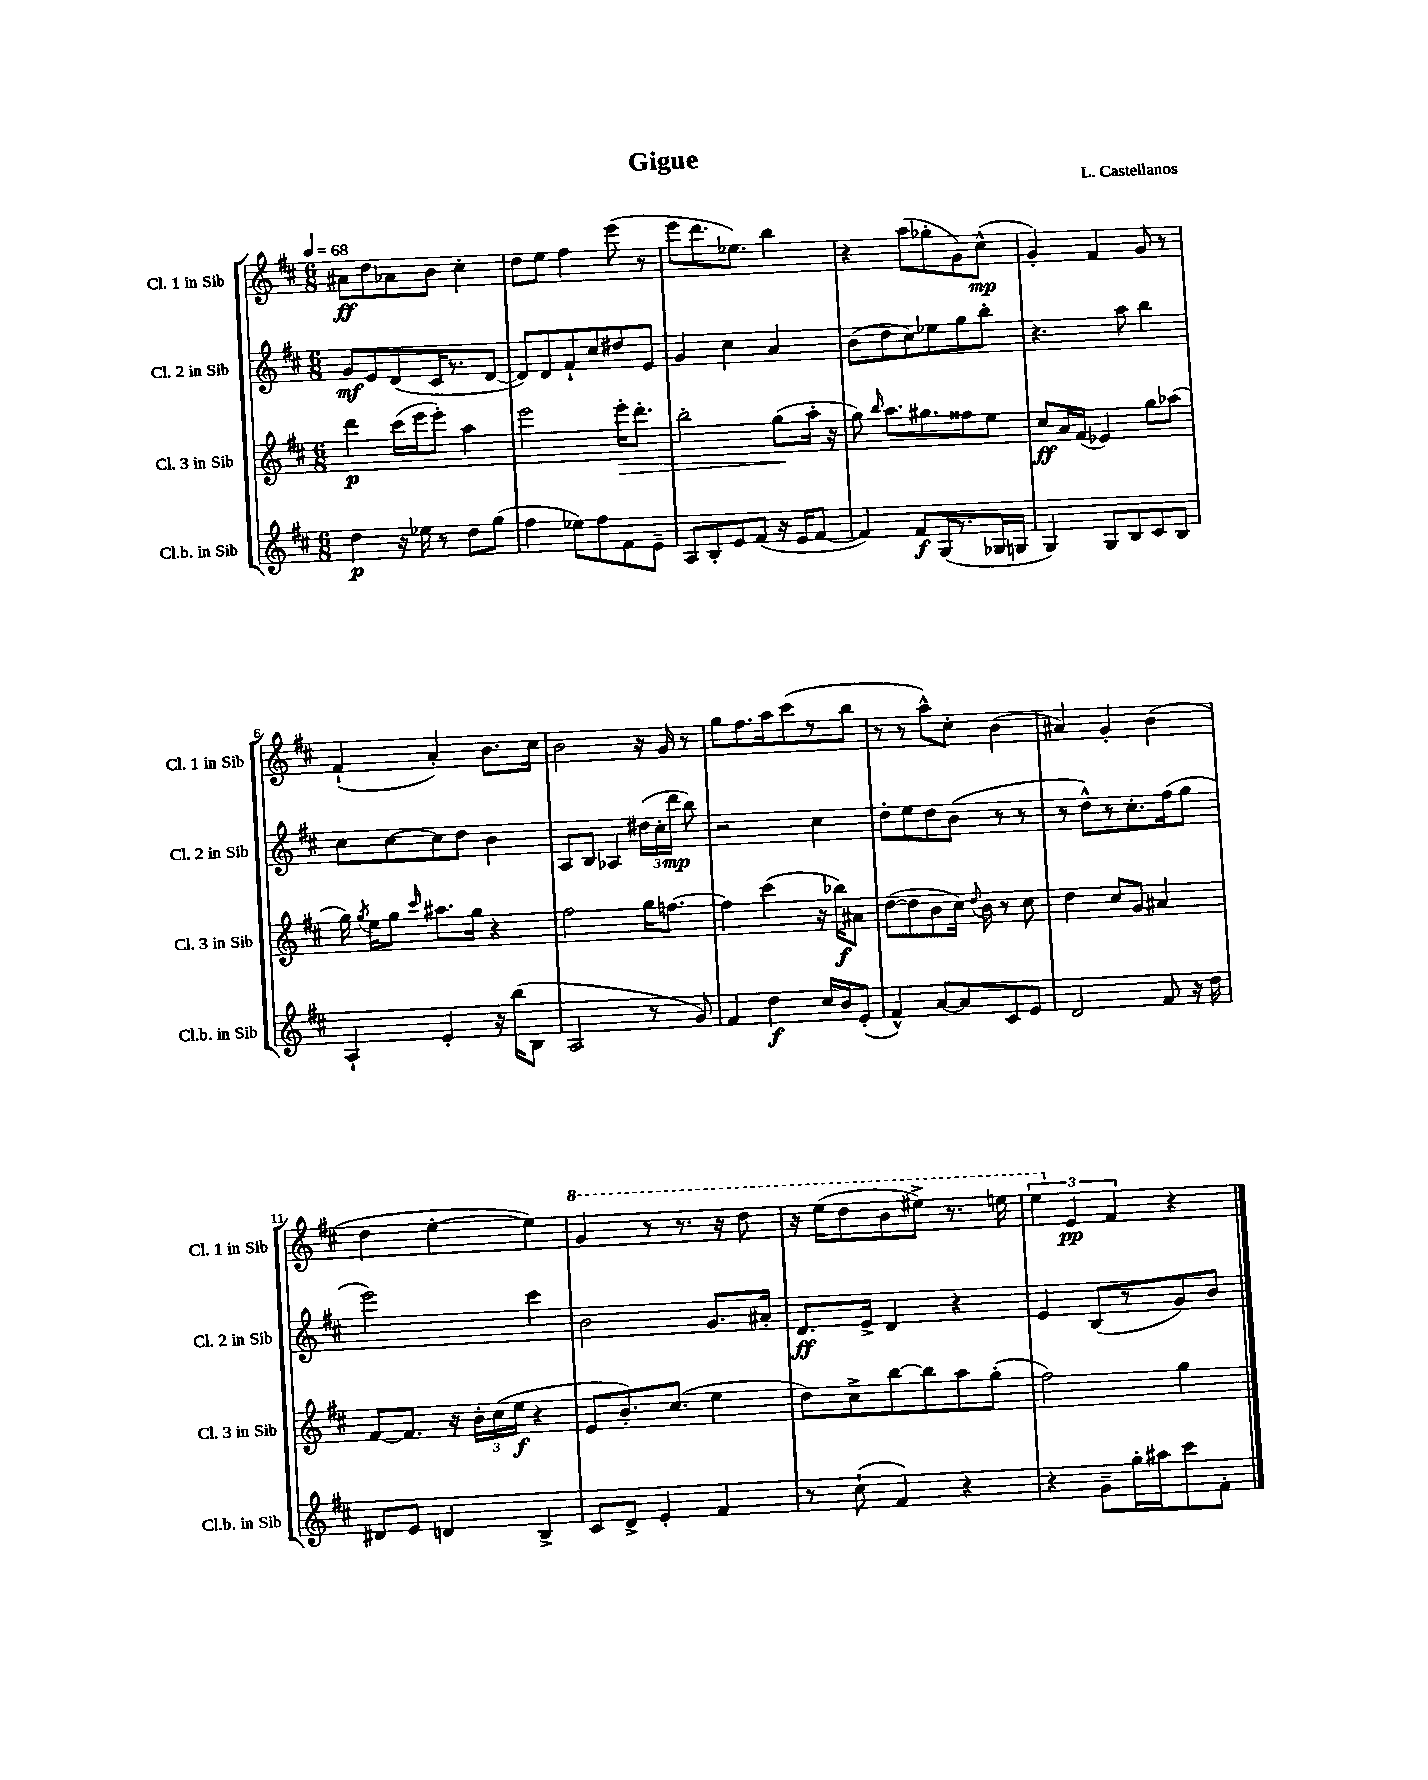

**kern	**kern	**kern	**kern
*staff4	*staff3	*staff2	*staff1
*clefG2	*clefG2	*clefG2	*clefG2
*k[f#c#]	*k[f#c#]	*k[f#c#]	*k[f#c#]
*M6/8	*M6/8	*M6/8	*M6/8
*MM68	*MM68	*MM68	*MM68
4dd	4ddd	8g	8a#
.	.	8e	8dd
16r	(16ccc#	(8d	8a-
16ee-	16eee	.	.
8r	8eee')	16c#	8b
.	.	8.r	.
8dd	4aa	.	4cc#'
(8gg	.	[8d	.
=	=	=	=
4ff#	2eee	8d])	8dd
.	.	8d	8ee
8ee-)	.	8f#`	4ff#
8ff#	.	8cc#	.
8f#	16eee'	8dd#	(8eee
.	8.ddd'	.	.
8e~	.	8e	8r
=	=	=	=
8A	2bb'	4g	8eee
8B'	.	.	8.ddd
8e	.	4cc#	.
.	.	.	8.ee-)
(8f#	.	.	.
16r	(8gg	4a	4bb
16e	.	.	.
[8f#	16aa'	.	.
.	16r	.	.
=	=	=	=
4f#])	8gg)	(8b	4r
.	16qqbb	.	.
.	8.aa	8dd	.
8f#	.	8cc#)	(8aa
.	8.gg#	.	.
(16G	.	8ee-	8gg-'
8.r	.	.	.
.	8ff##	8gg	8g)
16G-	8ee	8bb'	(8cc#^^
16G	.	.	.
=	=	=	=
4G)	8cc#	4.r	4g')
.	16a	.	.
.	(16f#	.	.
8G	4e-)	.	4f#
8B	.	8aa	.
8c#	8gg	4bb	8g
8B	(8aa-	.	8r
=	=	=	=
4A`	16gg)	8cc#	(4f#`
.	8qgg	.	.
.	16ee	.	.
.	8gg	[8cc#	.
.	16qqccc#	.	.
4e'	8.aa#	8cc#]	4a')
.	.	8dd	.
.	16gg	.	.
16r	4r	4b	8.b
(16bb	.	.	.
8B	.	.	.
.	.	.	16cc#
=	=	=	=
2A	2ff#	8A	2b
.	.	8B	.
.	.	4A-	.
8r	16gg	(24dd#	16r
.	.	24cc#'	.
.	[8.ff	.	16g
.	.	24ddd	.
8g)	.	8bb)	8r
=	=	=	=
4f#	4ff]	2r	8gg
.	.	.	8.ff#
4dd	(4ccc#	.	.
.	.	.	16aa
.	.	.	(8ccc#
16cc#	16r	4cc#	8r
16b	16bb-)	.	.
(8e'	8a#	.	8bb
=	=	=	=
4f#^^)	([8dd	8dd'	8r
.	8dd]	8ee	8r
[8a	8b	8dd	8aa^^)
8a]	16cc#)	(8b	8cc#'
.	8qqdd	.	.
.	16b	.	.
8c#	8r	8r	(4b
8e	8cc#	8r	.
=	=	=	=
2d	4dd	8r	4a#)
.	.	8dd^^)	.
.	8cc#	8r	4g'
.	8g	8.cc#'	.
8f#	4a#	.	(4b
.	.	(16ff#	.
16r	.	8gg	.
16dd	.	.	.
=	=	=	=
8d#	[8f#	2eee)	4dd
8e	8.f#]	.	.
4d	.	.	[4ee'
.	16r	.	.
.	24b'	.	.
.	(24cc#	.	.
.	24ee	.	.
4B^	4r	4ccc#	4ee])
=	=	=	=
8c#	8e	2b	4gg
8d^	8.b')	.	.
4e'	.	.	8r
.	(8.cc#	.	.
.	.	.	8.r
4f#	4ee	8.g	.
.	.	.	16r
.	.	.	8ddd
.	.	16a#'	.
=	=	=	=
8r	8dd)	8.d	16r
.	.	.	(16eee
(8cc#`	8cc#^	.	8ddd
.	.	16e^	.
4f#)	[8bb	4d	8bb
.	8bb]	.	8eee#^)
4r	8aa	4r	8.r
.	(8gg'	.	.
.	.	.	16eee
=	=	=	=
4r	2ff#)	4e	6eee
.	.	.	6e
8g~	.	(8B	.
.	.	.	6f#
16gg'	.	8r	.
16aa#	.	.	.
8ccc#	4gg	8g)	4r
8f#'	.	8b	.
==	==	==	==
*-	*-	*-	*-
